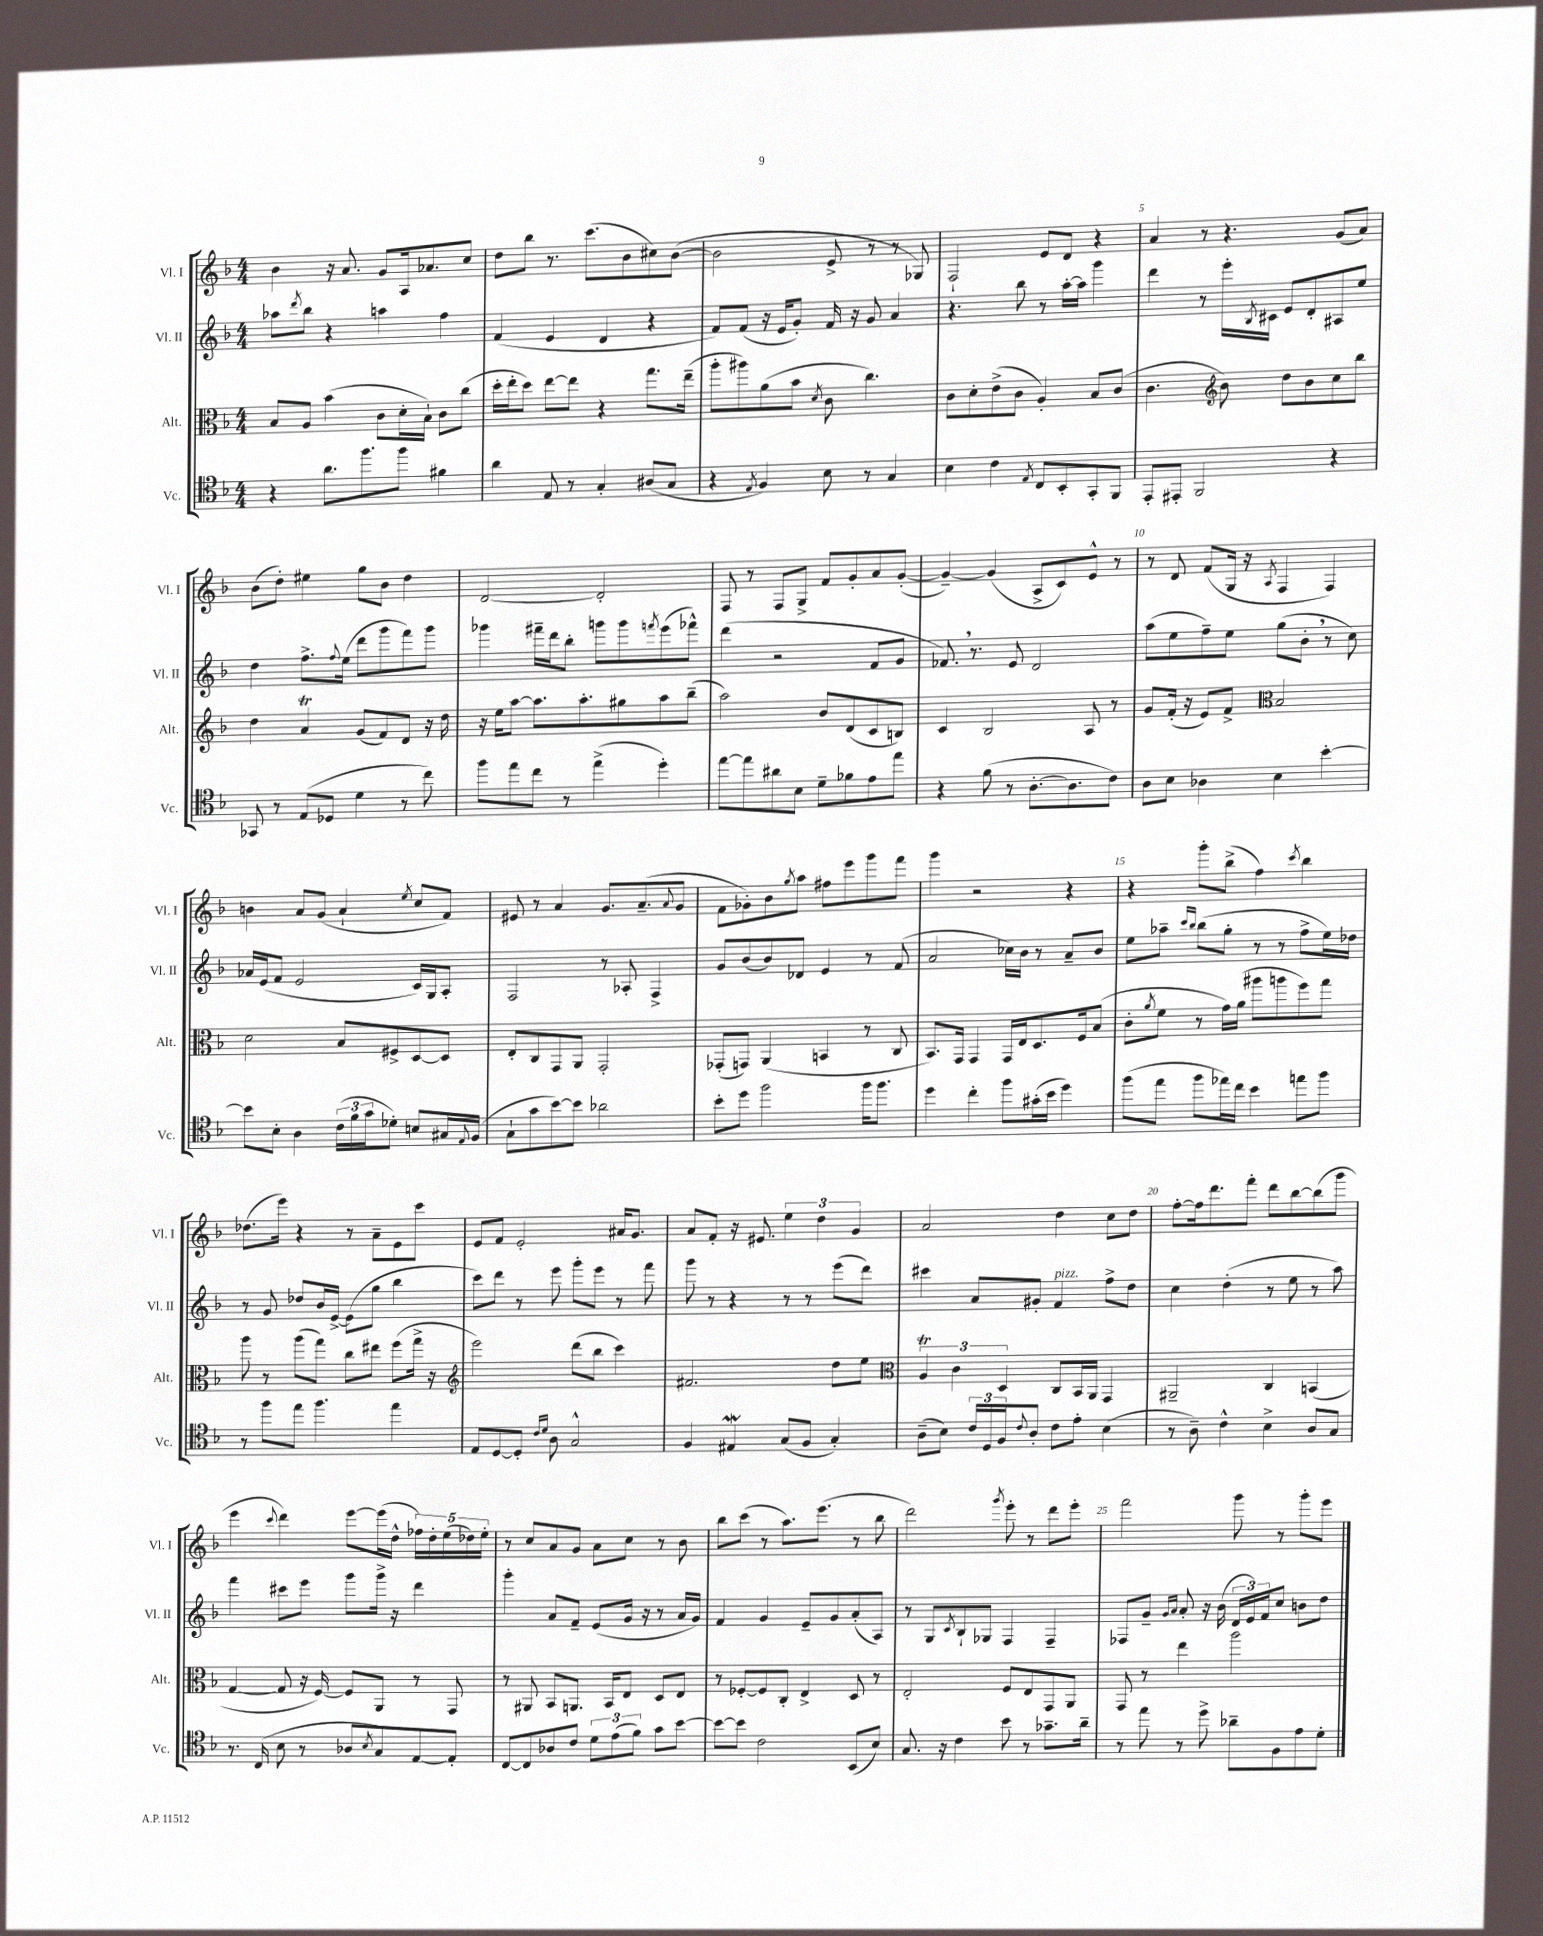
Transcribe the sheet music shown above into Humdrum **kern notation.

**kern	**kern	**kern	**kern
*part4	*part3	*part2	*part1
*staff4	*staff3	*staff2	*staff1
*I"Vc.	*I"Alt.	*I"Vl. II	*I"Vl. I
*I'Vc.	*I'Alt.	*I'Vl. II	*I'Vl. I
*clefC4	*clefC3	*clefG2	*clefG2
*k[b-]	*k[b-]	*k[b-]	*k[b-]
*M4/4	*M4/4	*M4/4	*M4/4
=1	=1	=1	=1
4r	8B-/L	8aa-X\L	4b-\
.	.	8qddd/	.
.	8A/J	8bb-\J	.
8.a\L	(4b-\	4r	16r
.	.	.	8.a/
8.ff\	.	.	.
.	8c\L	4aan\	8g/L
8ff\J	16d'\L	.	16A/k
.	16B-`\JJ)	.	8.a-X/
4f#X\	8c\L	4ff\	.
.	(8cc\J	.	8cc/J
=2	=2	=2	=2
4a\	16dd'\LL	(4f/	8dd\L
.	16ee'\J	.	.
.	8dd\J)	.	8bb-\J
8E/	[8ee\L	4e/	8.r
8r	8ee\J]	.	.
.	.	.	(8.ccc\L
4G'/	4r	4d/	.
.	.	.	8b-\
(8A#X/L	8.gg\L	4r	8cc#X\)
8G/J	.	.	([8b-\J
.	(16ee~\Jk	.	.
=3	=3	=3	=3
4r	8aa'\L	8f/L)	2b-\]
.	8aa#X\)	(8f/J	.
8qE/	.	.	.
4F/)	(8a\	16r	.
.	.	16e/KL	.
.	8b-\J	8g'/J)	.
.	8qd/	.	.
8B-\	8c\	16f/	8e^/
.	.	16r	.
8r	4.cc\)	8g/	8r
4G/	.	4a/	8r
.	.	.	8G-X/)
=4	=4	=4	=4
4B-\	8c\L	4.r	2F`/
.	8d'\	.	.
4c\	(8e^\	.	.
.	8c\J	8bb-\	.
8qE/	.	.	.
8C/L	4A'/)	8r	8e/L
8BB-'/	.	[16aa'\LL	8d/J
.	.	16aa\JJ]	.
8GG'/	8B-/L	4ggg\	4r
8FF/J	(8c/J	.	.
=5	=5	=5	=5
8EE'/L	4.c\	4ddd\	4a/
8EE#X'/J	.	.	.
2FF/	.	8r	8r
*	*clefG2	*	*
.	8b-\)	16eee'\LL	4.r
.	.	8qB-/	.
.	.	16c#X\JJ	.
.	8dd\L	8e/L	.
.	8b-\	8d'/	.
4r	8cc\	8A#X/	(8g/L
.	8bb-\J	8ee/J	8a/J)
!!LO:LB:g=z
=6	=6	=6	=6
8GG-X/	4dd\	4dd\	(8b-\L
8r	.	.	8dd'\J)
(8E/L	4at/	8.ff^\L	4ee#X\
8D-X/J	.	.	.
.	.	8qqff/	.
.	.	(16ee\Jk	.
4d\	(8g/L	8ddd\L	8gg\L
.	8f/)	8ggg\	8b-\J
8r	8d/J	8fff\)	4dd\
8cc\)	16r	8ggg\J	.
.	16dd\	.	.
=7	=7	=7	=7
8ff\L	16r	4ggg-X\	[2d/
.	16ee\KL	.	.
8ee\	[8aa\J	.	.
8cc\J	8.aa\L]	16fff#X~\LL	.
.	.	16ddd\J	.
8r	.	8bb-'\J	.
.	8.aa'\	.	.
(4ee^\	.	8gggn\L	2d'/]
.	8gg#X\	8ggg\	.
.	.	8qfffn/	.
4dd'\)	8aa\	(8eee\	.
.	(8bb-~\J	8fff-X^^\J)	.
=8	=8	=8	=8
[8ee\L	2aa\)	(4ddd\	8F/
8ee\]	.	.	8r
8a#X\	.	2r	8F/L
8B-\J	.	.	8G^/J
8d~\L	8b-/L	.	8f/L
8f-X\	(8d/	.	8g'/
8e\	8c/	8f/L	8a/
8ee\J	8Bn/J)	8g/J	([8g'/J
=9	=9	=9	=9
4r	4c/	8.f-X,/)	4g~/_)
.	.	8.r	.
(8f\	2B-/	.	(4g/]
8r	.	8e/	.
[8.A'\L	.	2d/	8A^/L
.	.	.	8c/)
8.A\]	.	.	.
.	8A/	.	8e^^/J
8c\J)	8r	.	8r
=10	=10	=10	=10
8A\L	8g/L	(8aa\L	8r
8B-\J	(16f'/Jk	8ee\	8d/
.	16r	.	.
4A-X\	8e/L)	8ff~\)	(8f/L
.	8f^/J	8ee\J	16G/Jk
.	.	.	16r
*	*clefC3	*	*
.	.	.	8qA/
4B-\	2B-/	(8gg\L	4F/
.	.	8b-',\J	.
[4b-'\	.	8r	4F/)
.	.	8cc\)	.
!!LO:LB:g=z
=11	=11	=11	=11
8b-\L]	2d\	16a-X/LL	4bn\
.	.	(16e/J	.
8B-'\J	.	8f/J	.
4A\	.	2e/	8a/L
.	.	.	(8g/J
(24c\LL	8B-/L	.	4a`/
24f\	.	.	.
24g\J	.	.	.
8d-X'\J)	8F#X^/	.	.
.	.	.	8qee/
8Bn/L	[8D/	16c/LL)	8cc/L
.	.	16G/J	.
16G#X/L	8D/J]	8A'/J	8f/J)
8qqE/	.	.	.
(16F/JJ	.	.	.
=12	=12	=12	=12
8G`\L	8E'/L	2F/	8e#X/
8g\	8C/	.	8r
[8b-\)	8GG/	.	4a/
8b-\J]	8AA/J	.	.
2a-X\	2GG'/	8r	8.g/L
.	.	8A-X'/	.
.	.	.	(8.a~/
.	.	4F^/	.
.	.	.	8qqa/
.	.	.	8g/J
=13	=13	=13	=13
8b-'\L	(8GG-X'/L	8g/L	8f\L
8dd\J	8GGn/J)	(8b-/	8g-X'\)
2ff\	(4AA/	8b-/)	8b-\
.	.	.	8qgg/
.	.	8d-X/J	8aa\J
.	4BBn/	4e/	8ff#X\L
.	.	.	8eee\
16ff\KL	8r	8r	8ggg\
8.ff\J	.	.	.
.	8C/	(8f/	8fff\J
=14	=14	=14	=14
4dd\	8.BB-/L)	2a/	4ggg\
.	16GG/Jk	.	.
4cc'\	4GG/	.	2r
8ff\L	16GG/LL	16cc-X\LL)	.
.	16E/J	16b-\JJ	.
(16g#X'\L	8.D/	8r	.
16b-\JJ	.	.	.
4dd\)	.	8a~/L	4r
.	16F/k	.	.
.	(8B-/J	8b-/J	.
=15	=15	=15	=15
(8ff\L	8c'\L	8ee\L	4r
.	8qa/	.	.
8ee\J	8f\J	8aa-X~\J	.
.	.	16qqccc/LL	.
.	.	16qqbb-/JJ	.
8ff\L	8r	(8bb-\L	8ggg'\L
16ee-X\L)	16g\LL)	8gg'\J	(8bb-^\J
16cc\JJ	(16a\JJ	.	.
4b-\	8aa#X\L	8r	4ff\)
.	8aan\	8r	.
.	.	.	8qccc/
8een\L	8ff\)	8ff^\L	4bb-\
8ff\J	8gg\J	16ee\L)	.
.	.	16dd-X\JJ	.
!!LO:LB:g=z
=16	=16	=16	=16
8r	8aa\	8r	(8.dd-X\L
8ff\L	8r	8g/	.
.	.	.	16eee\Jk)
8ee\J	(8aa\L	8dd-X/L	4r
4.ff\	8gg\J)	16b-/L	.
.	.	[16e^/JJ	.
.	8cc\L	(8e\L]	8r
.	8ee#X\J	8gg\J	8a~\L
4ee\	(8ff\L	4bb-\	8e\
.	16gg^\Jk	.	8ccc\J
.	16r	.	.
=17	=17	=17	=17
*	*clefG2	*	*
8E/L	2eee\)	8ccc\L)	8e/L
[8D/	.	8ddd\J	8f/J
8D'/J]	.	8r	2e'/
16qqc/LL	.	.	.
16qqd/JJ	.	.	.
8A\	.	8eee\	.
2G^^/	(8ddd\L	8ggg'\L	.
.	8bb-\J	8eee\J	.
.	4ccc\)	8r	16a#X/KL
.	.	.	8.g/J
.	.	8fff\	.
=18	=18	=18	=18
4F/	2.f#X/	8ggg\	8a/L
.	.	8r	8f'/J
4E#XW/	.	4r	16r
.	.	.	8.e#X/
(8G/L	.	8r	6ee\
8F/J	.	8r	.
.	.	.	6dd\
4G'/)	8dd\L	(8eee\L	.
.	.	.	6g/
.	8ee\J	8ddd\J)	.
=19	=19	=19	=19
*	*clefC3	*	*
(8A~\L	6At/	4ccc#X\	2a/
8B-\J)	.	.	.
.	6c\	.	.
24c/LL	.	8a/L	.
24D/	.	.	.
24F/J	6D/	.	.
8qqc/	.	.	.
8A'/J	.	8g#X'/J	.
!	!	!LO:TX:a:i:t=pizz.	!
8c\L	8C/L	4f/	4dd\
8e'\J	16BB-/L	.	.
.	16AA/JJ	.	.
(4B-\	4GG/	8ff^\L	8cc\L
.	.	8dd\J	8dd\J
=20	=20	=20	=20
8r	2AA#X~/	4cc\	[8ff'\L
8A~\)	.	.	16ff\k]
.	.	.	8.ddd\
4c^^\	.	(4dd'\	.
.	.	.	8fff'\J
4B-^\	4C/	8r	8ddd\L
.	.	8ee\	[8bb-\
8A/L	(4BBn/	8r	(8bb-\]
8G/J	.	8aa\)	8ggg\J
!!LO:LB:g=z
=21	=21	=21	=21
8.r	[4G/	4fff\	4eee\
(16C/	.	.	.
.	.	.	8qqccc/
8B-\	8G/]	8ccc#X\L	4ddd\)
8r	16r	8eee\J	.
.	[16F/)	.	.
8A-X/L	8F/L]	8ggg\L	[8eee\L
8qB-/	.	.	.
8G/)	8AA/J	16ggg^\Jk	(16eee\L]
.	.	16r	16dd^^\JJ
[8E/	8r	4ddd\	20ff-X\LL)
.	.	.	20dd'\
.	.	.	(20ee\
8E'/J]	8GG/	.	.
.	.	.	20dd-X\)
.	.	.	20ee'\JJ
=22	=22	=22	=22
[8C/L	8r	4ggg'\	8r
8C/]	8AA#X/	.	8cc/L
8A-X/	8BB-/L	8a/L	8a/
8c/J	8.AAn/J	8f~/J	8g/J
12d\L	.	(8e/L	8a\L
.	16BB-/KL	.	.
(12e\	.	.	.
.	8E/J	16g/Jk	8cc\J
12f\J)	.	.	.
.	.	16r	.
8g\L	8D/L	8r	8r
[8b-\J	8E/J	16a/LL	8b-\
.	.	16g/JJ)	.
=23	=23	=23	=23
8b-\L_	8r	4f/	8bb-\L
8b-\J]	[8F-X'/L	.	(8ccc\J
2c\	8F-/]	4g/	8r
.	8C'/J	.	8.aa\L)
.	4E^/	8e~/L	.
.	.	.	(8.eee\J
.	.	8g/	.
(8BB-/L	8D/	(8a'/	8r
8B-/J)	8r	8A/J)	8bb-\
=24	=24	=24	=24
8.G/	2E'/	8r	2ddd\)
.	.	8G/L	.
16r	.	.	.
.	.	8qc/	.
4c\	.	8B-`/	.
.	.	8G-X/J	.
.	.	.	8qggg/
8b-\	8F/L	4F/	8eee'\
8r	8E/	.	8r
8.g-X~\L	8GG/	4F~/	8ddd\L
.	8AA/J	.	8eee'\J
16a~\Jk	.	.	.
=25	=25	=25	=25
8r	8GG/	8F-X/L	2fff\
8ee\	8r	8g~/J	.
.	.	16qqg/LL	.
.	.	16qqa/JJ	.
8r	4ee\	8a'/	.
8dd^\	.	16r	.
.	.	(16b-\	.
8a-X~\L	2aa\	24d/LL	8ggg\
.	.	24e/)	.
.	.	24f/J	.
8F\	.	8cc/J	8r
8e\	.	8bn\L	8ggg'\L
8d'\J	.	8dd\J	8eee\J
==	==	==	==
*-	*-	*-	*-
